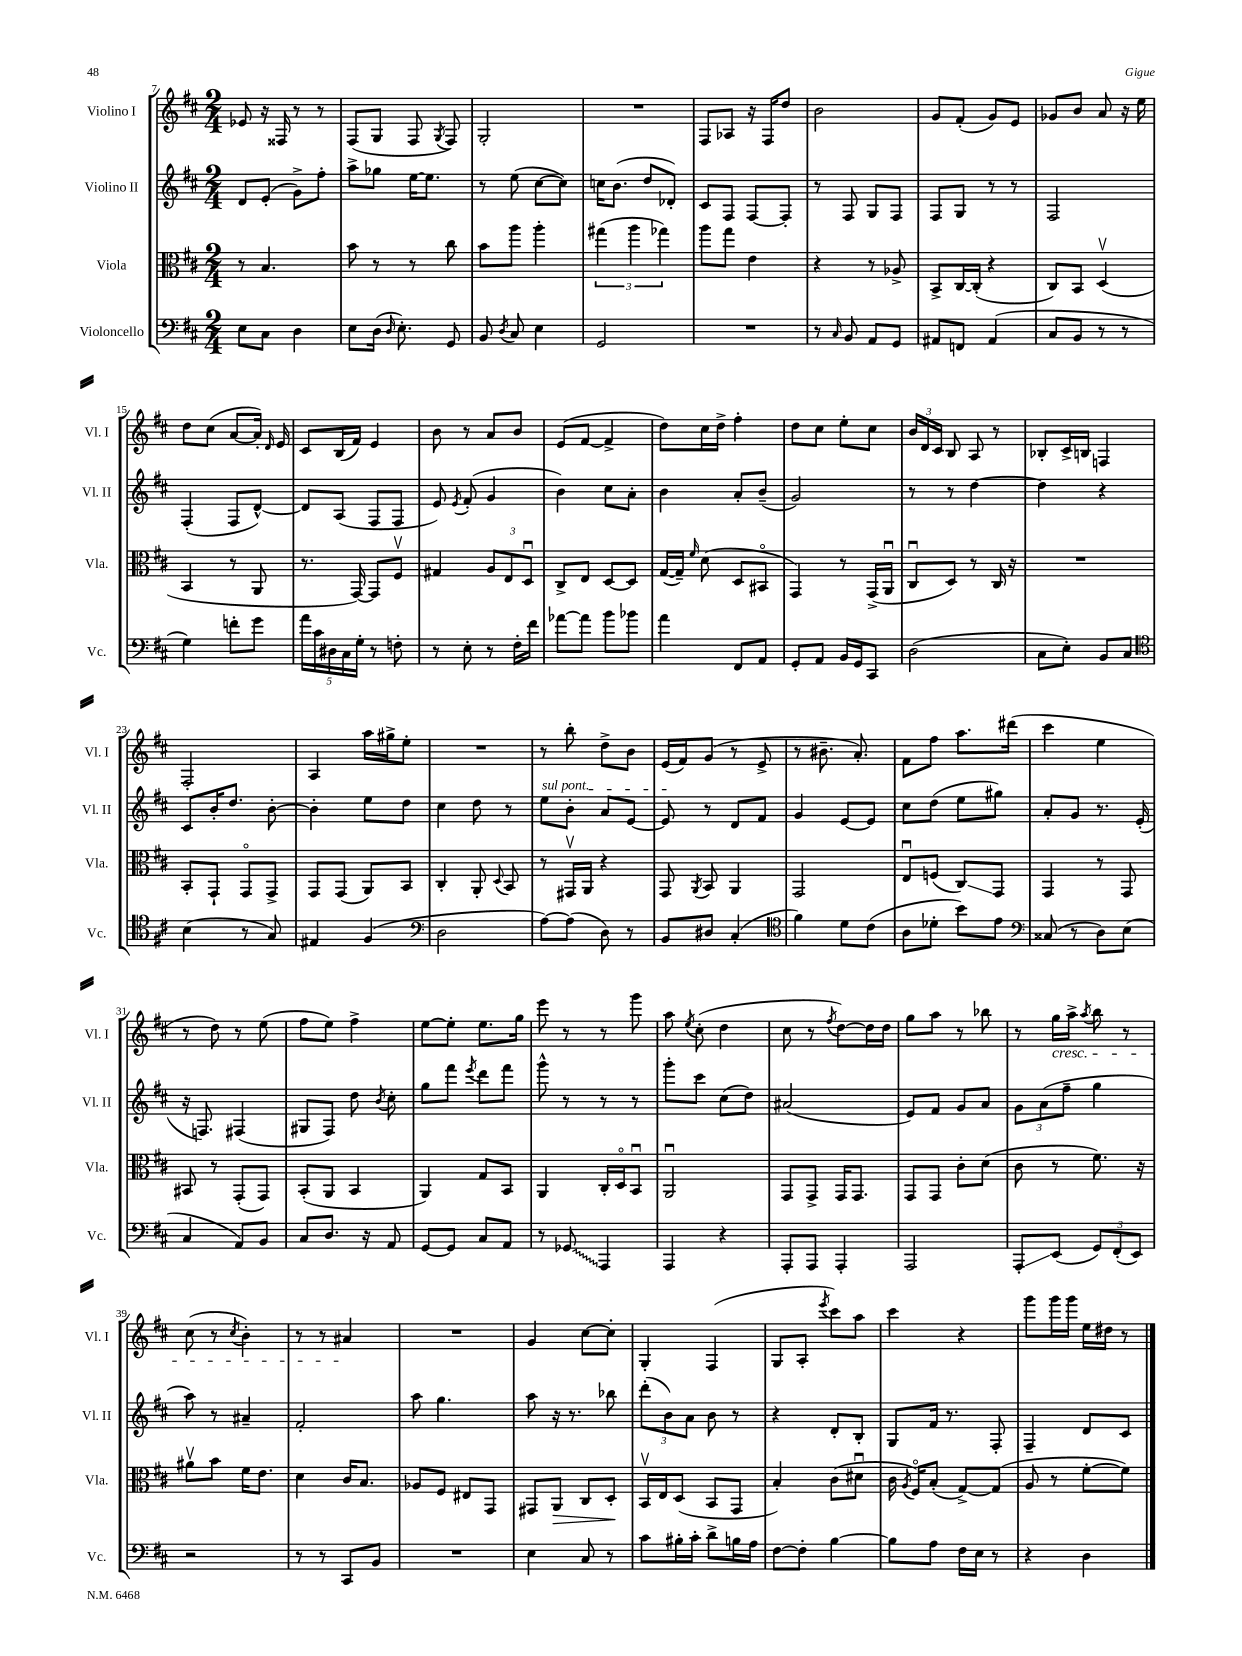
<<
\new StaffGroup <<
\new Staff = "s0" \with { instrumentName = "Violino I" shortInstrumentName = "Vl. I" } {
    \clef treble \key d \major \numericTimeSignature \time 2/4
    \autoBeamOff ees'8 r16 fisis16 r8 r8 |
    fis8[( g8] fis8 \acciaccatura { g8 } fis8) |
    g2-. |
    R2 |
    fis8[ aes8] r16 fis16[ d''8] |
    b'2 |
    g'8[ fis'8]-.( g'8[) e'8] |
    ges'8[ b'8] a'8 r16 e''16 |
    d''8[ cis''8]( a'8[~ a'16]-.) \grace { d'16 } e'16 |
    cis'8[ b16( fis'16]) e'4 |
    b'8 r8 a'8[ b'8] |
    e'8[( fis'8]~ fis'4-> |
    d''8[) cis''16 d''16]-> fis''4-. |
    d''8[ cis''8] e''8[-. cis''8] |
    \tuplet 3/2 { b'16[ d'16 cis'16] } b8 a8 r8 |
    bes8[-. cis'16-> b16] f4 |
    fis2-. |
    a4 a''16[ gis''16-> e''8]-. |
    R2 |
    r8 b''8-. d''8[-> b'8] |
    e'16[( fis'16) g'8]( r8 e'8-> |
    r8 bis'8.-- a'8.-.) |
    fis'8[ fis''8] a''8.[ dis'''16]( |
    cis'''4 e''4 |
    r8 d''8) r8 e''8( |
    fis''8[ e''8]) fis''4-> |
    e''8[~ e''8]-. e''8.[ g''16] |
    e'''8 r8 r8 g'''8 |
    a''8 \acciaccatura { e''8 } cis''8-.( d''4 |
    cis''8 r8 \acciaccatura { fis''8 } d''8[~) d''16 d''16] |
    g''8[ a''8] r8 bes''8 |
    r8 g''16[\cresc a''16]-> \acciaccatura { a''8 } b''8 r8 |
    cis''8( r8 \acciaccatura { cis''8 } b'4-.) |
    r8 r8 ais'4\! |
    R2 |
    g'4 cis''8[~ cis''8]-. |
    g4-. fis4( |
    g8[ a8]-. \acciaccatura { e'''8 } cis'''8[) a''8] |
    cis'''4 r4 |
    g'''8[ g'''16 g'''16] e''16[ dis''16] r8 \bar "|." |
}
\new Staff = "s1" \with { instrumentName = "Violino II" shortInstrumentName = "Vl. II" } {
    \clef treble \key d \major \numericTimeSignature \time 2/4
    \autoBeamOff d'8[ e'8]-.( g'8[->) fis''8]-. |
    a''8[-> ges''8] e''16[~ e''8.] |
    r8 e''8( cis''8[~ cis''8]) |
    c''16[ b'8.]( d''8[ des'8]-.) |
    cis'8[ fis8] fis8[~ fis8]-. |
    r8 fis8 g8[ fis8] |
    fis8[ g8] r8 r8 |
    fis2 |
    fis4-.( fis8[ d'8]~-^) |
    d'8[ a8]( fis8[ fis8] |
    e'8) \acciaccatura { e'8 } fis'8-.( g'4 |
    b'4) cis''8[ a'8]-. |
    b'4 a'8[-. b'8]--( |
    g'2) |
    r8 r8 d''4~ |
    d''4 r4 |
    cis'8[ b'16-. d''8.] b'8~-. |
    b'4-. e''8[ d''8] |
    cis''4 d''8 r8 |
    \once \override TextSpanner.bound-details.left.text = \markup { \italic "sul pont." } e''8[\startTextSpan b'8]-. a'8[ e'8]~ |
    e'8\stopTextSpan r8 d'8[ fis'8] |
    g'4 e'8[~ e'8] |
    cis''8[ d''8]( e''8[ gis''8]) |
    a'8[-. g'8] r8. e'16-.( |
    r16 f8.) fis4( |
    gis8[ fis8]) d''8 \acciaccatura { b'8 } cis''8-. |
    g''8[ fis'''8] \acciaccatura { e'''8 } d'''8[ fis'''8] |
    g'''8-^ r8 r8 r8 |
    g'''8[-. cis'''8] cis''8[( d''8]) |
    ais'2( |
    e'8[) fis'8] g'8[ a'8] |
    \tuplet 3/2 { g'8[ a'8( fis''8]-- } g''4 |
    a''8) r8 ais'4-- |
    fis'2-. |
    a''8 g''4. |
    a''8 r16 r8. bes''8 |
    \tuplet 3/2 { d'''8[-.( b'8) a'8] } b'8 r8 |
    r4 d'8[-. b8]-. |
    g8[ fis'16] r8. fis8-. |
    fis4-- d'8[ cis'8] \bar "|." |
}
\new Staff = "s2" \with { instrumentName = "Viola" shortInstrumentName = "Vla." } {
    \clef alto \key d \major \numericTimeSignature \time 2/4
    \autoBeamOff r8 b4. |
    b'8 r8 r8 cis''8 |
    b'8[ a''8] a''4-. |
    \tuplet 3/2 { gis''4( a''4 ges''4) } |
    a''8[ g''8] e'4 |
    r4 r8 aes8-> |
    b,8[-> cis16~ cis16]-.( r4 |
    cis8[) b,8] d4\upbow( |
    b,4 r8 a,8 |
    r8. g,16~) g,8[ fis8]\upbow |
    gis4 \tuplet 3/2 { a8[ e8 d8]\downbow } |
    cis8[-> e8] d8[~ d8] |
    g16[~( g16]--) \grace { fis'16 } d'8( d8[ bis,8]\flageolet |
    g,4) r8 g,16[->( a,16]\downbow |
    cis8[\downbow d8]) r8 cis16 r16 |
    R2 |
    b,8[-. g,8]-! g,8[\flageolet g,8]-> |
    g,8[ g,8]( a,8[) b,8] |
    cis4-. a,8-. \appoggiatura { d8 } b,8 |
    r8 gis,16[\upbow a,16] r4 |
    g,8 \acciaccatura { a,8 } b,8 a,4 |
    g,2 |
    e8[\downbow f8]( cis8[\glissando) g,8] |
    g,4 r8 g,8 |
    bis,8 r8 g,8[-.( g,8]) |
    b,8[-.( a,8] b,4 |
    a,4) g8[ b,8] |
    a,4 cis16[-. d16\flageolet b,8]\downbow |
    a,2\downbow |
    g,8[ g,8]-> g,16[ g,8.] |
    g,8[ g,8] cis'8[-. d'8]( |
    cis'8 r8 fis'8.) r16 |
    ais'8[\upbow b'8] fis'16[ e'8.] |
    d'4 cis'16[ b8.] |
    aes8[ fis8] eis8[ g,8] |
    gis,8[ a,8]\> cis8[ d8]-.\! |
    b,16[\upbow e16 d8]( b,8[ g,8] |
    b4-.) cis'8[( dis'8]\downbow |
    cis'16 \acciaccatura { a8 } fis16[\flageolet) b8]-.( g8[~->) g8]( |
    a8 r8 fis'8[~-. fis'8]) \bar "|." |
}
\new Staff = "s3" \with { instrumentName = "Violoncello" shortInstrumentName = "Vc." } {
    \clef bass \key d \major \numericTimeSignature \time 2/4
    \autoBeamOff e8[ cis8] d4 |
    e8[ d16]( \grace { d16 } e8.-.) g,8 |
    b,8 \acciaccatura { d8 } cis8 e4 |
    g,2 |
    R2 |
    r8 \grace { cis16 } b,8 a,8[ g,8] |
    ais,8[ f,8] ais,4( |
    cis8[ b,8] r8 r8 |
    g4) f'8[-. g'8] |
    \tuplet 5/4 { a'16[ cis'16 dis16 cis16 g16]-. } r8 f8-. |
    r8 e8-. r8 fis16[-. fis'16] |
    aes'8[~ aes'8] b'8[ bes'8] |
    a'4 fis,8[ a,8] |
    g,8[-. a,8] b,16[ g,16 cis,8] |
    d2( |
    cis8[ e8]-.) b,8[ cis8] |
    \clef tenor b4( r8 g8) |
    eis4 fis4( |
    \clef bass d2 |
    a8[~) a8]( d8) r8 |
    b,8[ dis8] cis4-.( |
    \clef tenor fis'4) d'8[ cis'8]( |
    a8[ des'8]-. b'8[) e'8] |
    \clef bass cisis8( r8 d8[) e8]( |
    cis4 a,8[) b,8] |
    cis8[ d8.] r16 a,8 |
    g,8[~ g,8] cis8[ a,8] |
    r8 \once \override Glissando.style = #'zigzag ges,8\glissando a,,4 |
    a,,4 r4 |
    a,,8[-. a,,8] a,,4-. |
    a,,2 |
    a,,8[-.\glissando e,8]( \tuplet 3/2 { g,8[) fis,8-.( e,8]) } |
    r2 |
    r8 r8 cis,8[ b,8] |
    R2 |
    e4 cis8 r8 |
    cis'8[ bis16-. cis'16]-. d'8[-> b16 a16] |
    fis8[~ fis8]-. b4~ |
    b8[ a8] fis16[ e16] r8 |
    r4 d4 \bar "|." |
}
>>
>>
\layout { \context { \Score currentBarNumber = #7 } }
